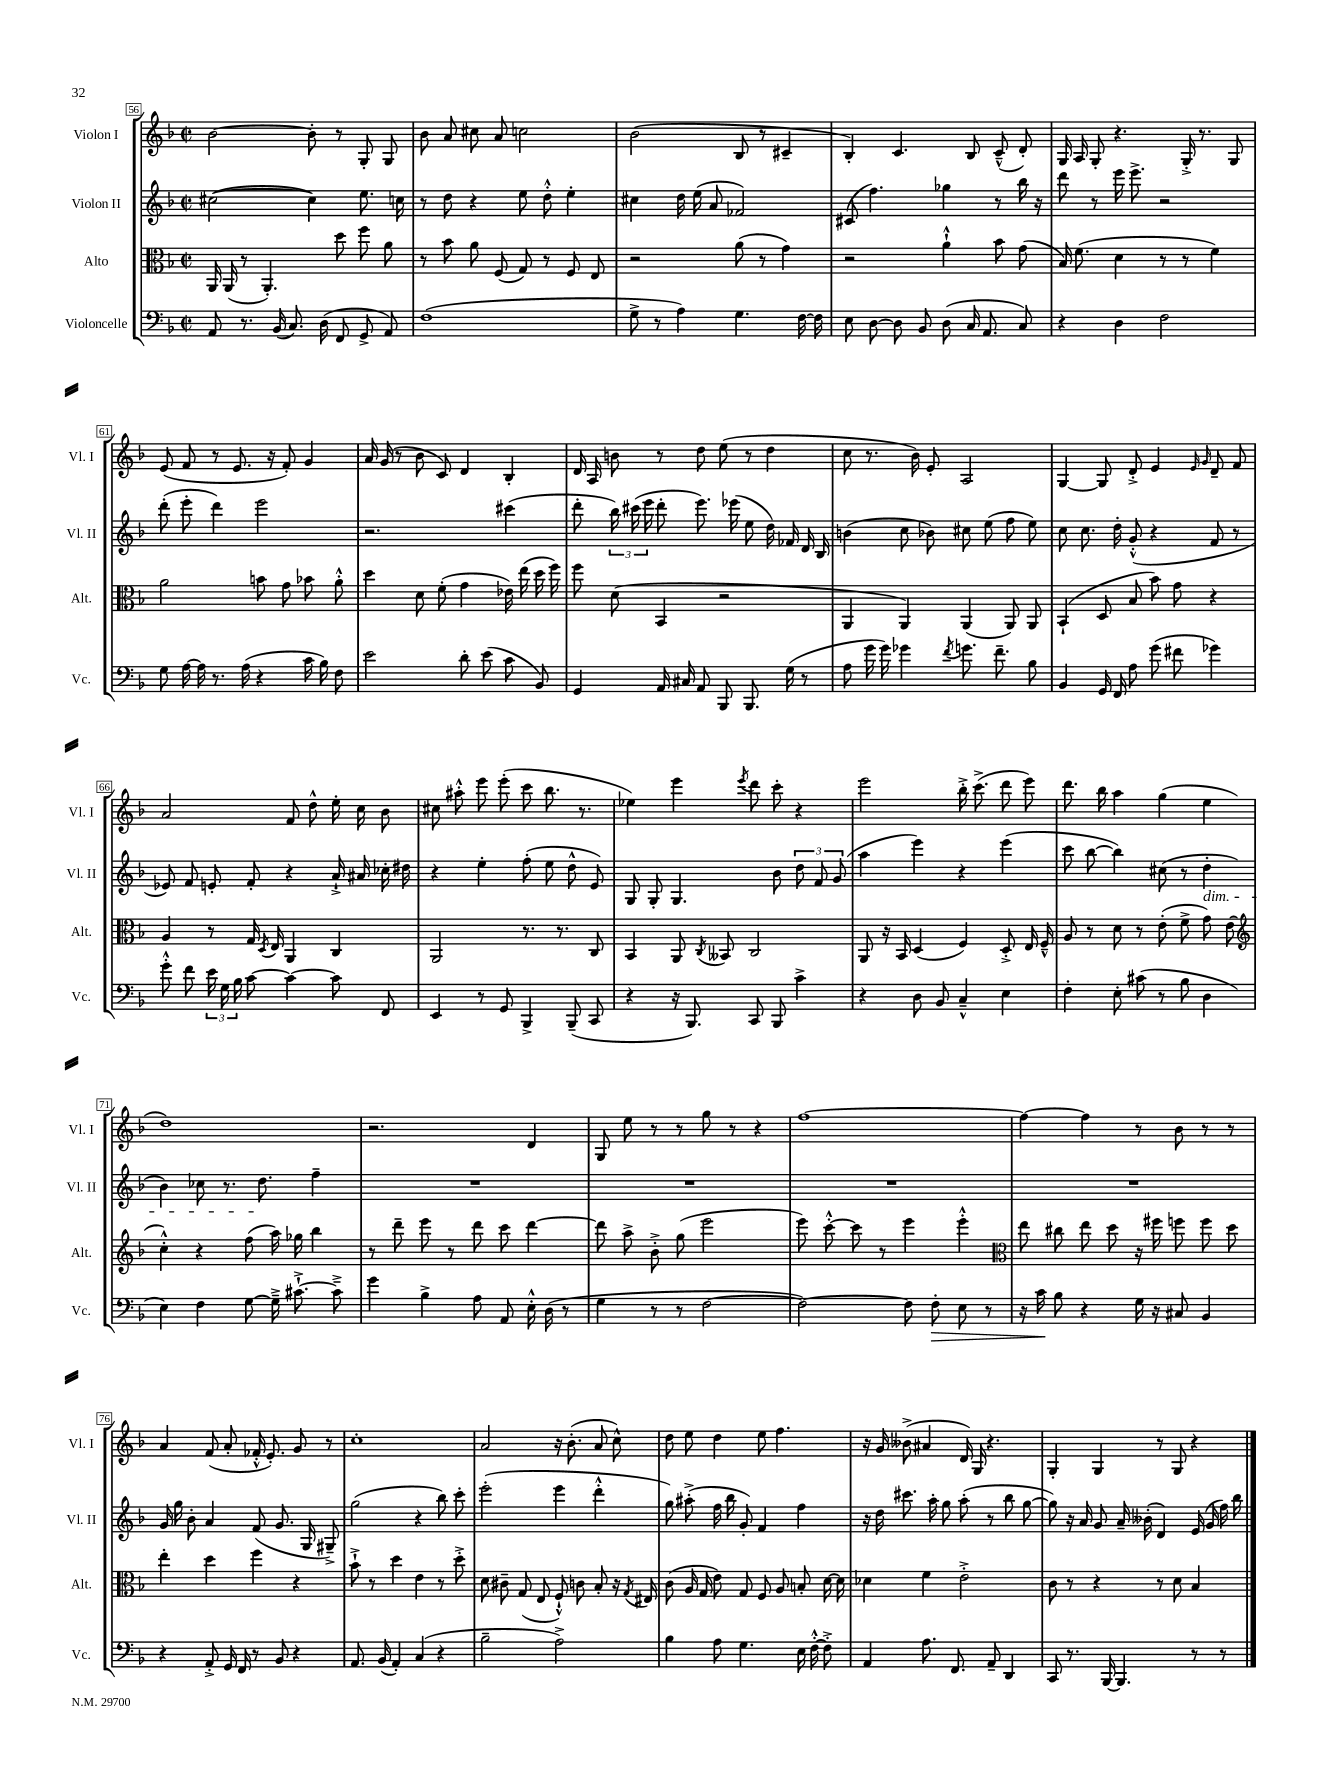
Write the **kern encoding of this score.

**kern	**kern	**kern	**kern
*staff4	*staff3	*staff2	*staff1
*clefF4	*clefC3	*clefG2	*clefG2
*k[b-]	*k[b-]	*k[b-]	*k[b-]
*M2/2	*M2/2	*M2/2	*M2/2
*met(c|)	*met(c|)	*met(c|)	*met(c|)
8AA	16AA	([2cc#	[2b-
.	(16AA	.	.
8.r	8r	.	.
.	4.AA')	.	.
(16BB-	.	.	.
8.C)	.	.	.
.	.	4cc#])	8b-']
(16D	.	.	.
8FF	8dd	.	8r
8GG^	8ff	8.ee	8G'
8AA)	8a	.	8G
.	.	16cc	.
=	=	=	=
(1F	8r	8r	8b-
.	8b-	8dd	8a
.	8a	4r	8cc#
.	(8F	.	8a
.	8G)	8ee	2cc
.	8r	8dd'^^	.
.	8F	4ee'	.
.	8E	.	.
=	=	=	=
8G^	2r	4cc#	(2b-
8r	.	.	.
4A)	.	16dd	.
.	.	(16ee	.
.	.	8a	.
4.G	(8a	2f-)	8B-
.	8r	.	8r
.	4g)	.	4c#~
[16F	.	.	.
16F]	.	.	.
=	=	=	=
8E	2r	(8c#	4B-')
[8D	.	4.ff)	.
8D]	.	.	4.c
8BB-	.	.	.
(8D	4a`^^	4gg-	.
16C	.	.	8B-
8.AA	.	.	.
.	8b-	8r	(8c~^^
8C)	(8g	16bb-	8d')
.	.	16r	.
=	=	=	=
4r	16B-)	8ddd	16G
.	(8.f	.	16A
.	.	8r	8G'
4D	4d	16eee	4.r
.	.	8.eee^	.
2F	8r	2r	.
.	8r	.	16G'^
.	.	.	8.r
.	4f)	.	.
.	.	.	8G
=	=	=	=
8G	2a	(8ddd'	(8e
[16A	.	8eee'	8f
16A]	.	.	.
8.r	.	4ddd)	8r
.	.	.	8.e
(16A	.	.	.
4r	8b	2eee	.
.	.	.	16r
.	8g	.	8f')
16c	8b-	.	4g
16B-)	.	.	.
8F	8a'^^	.	.
=	=	=	=
2e	4dd	2.r	16a
.	.	.	(16g
.	.	.	8r
.	8d	.	8b-
.	(8f'	.	8c)
8d'	4g	.	4d
(8e	.	.	.
8c	16e-)	(4ccc#	4B-'
.	(16ee	.	.
8BB-)	16dd	.	.
.	16ff)	.	.
=	=	=	=
4GG	8ff	8ddd'	16d
.	.	.	16A
.	(8d	24bb-)	8b
.	.	(24ccc#	.
.	.	24eee	.
16AA	4BB-	8ddd'	8r
16C#	.	.	.
8AA	.	8.eee)	8dd
8BBB-	2r	.	(8ee
.	.	(16eee-	.
8.BBB-	.	8ee	8r
.	.	16dd)	4dd
(16G	.	16f-	.
8r	.	16d	.
.	.	16B-	.
=	=	=	=
8A	4AA	(4b	8cc
16g	.	.	8.r
16g)	.	.	.
4g-	4AA)	8cc	.
.	.	.	16b-)
.	.	8b-)	8e'
8qf	.	.	.
8.g	(4AA	8cc#	2A
.	.	(8ee	.
8.f~	.	.	.
.	8AA)	8ff	.
8B-	8AA	8ee)	.
=	=	=	=
4BB-	(4BB-`	8cc	[4G
.	.	8.cc	.
16GG	8D	.	8G]
16FF	.	16dd'	.
8A	8B-	(8g'^^	8d'^
(8g	8b-)	4r	4e
8f#	8g	.	.
.	.	.	16qqe
.	.	.	16qqg
4g-)	4r	8f	8d~
.	.	8r	8f
=	=	=	=
8g'^^	4A	8e-)	2a
8f	.	8f	.
24e	8r	8e'	.
24G	.	.	.
24B-	.	.	.
[8c	16G	8f'	.
.	8qD	.	.
.	16E	.	.
4c_	4AA	4r	8f
.	.	.	8dd^^
8c]	4C	16a`^	16ee'
.	.	16a#	16cc
8FF	.	16cc-'	8b-
.	.	16dd#	.
=	=	=	=
4EE	2AA	4r	8cc#
.	.	.	8aa#'^^
8r	.	4ee'	8eee
8GG	.	.	(8eee'
4BBB-^	8.r	(8ff'	8ccc
.	.	8ee	8.bb-
.	8.r	.	.
(8BBB-~	.	8dd^^	.
.	.	.	8.r
8CC	8C	8e)	.
=	=	=	=
4r	4BB-	8G	4ee-)
.	.	8G'	.
16r	8AA	4.G	4eee
8.BBB-)	.	.	.
.	8qC	.	.
.	8BB--	.	.
.	.	.	8qeee
8CC	2C	.	8ddd
8BBB-	.	8b-	8ccc'
4c^	.	12dd	4r
.	.	12f	.
.	.	(12g	.
=	=	=	=
4r	8AA	4aa	2eee
.	16r	.	.
.	16BB-	.	.
8D	(4D	4eee)	.
8BB-	.	.	.
4C~^^	4F)	4r	16bb-'^
.	.	.	(8.ccc^
4E	8D'^	(4eee	8ddd
.	16E	.	8eee)
.	16F~^^	.	.
=	=	=	=
4F'	8A	8ccc	8.ddd
.	8r	[8bb-	.
.	.	.	16bb-
8E'	8d	4bb-])	4aa
(8c#	8r	.	.
8r	(8e'	(8cc#	(4gg
8B-	8f^	8r	.
4D	8g)	4dd'	4ee
.	(8e	.	.
=	=	=	=
*	*clefG2	*	*
4E)	4cc'^^)	4b-)	1dd)
4F	4r	8cc-	.
.	.	8.r	.
[8G	(8ff	.	.
.	.	8.dd	.
16G~^]	16aa)	.	.
[8.c#`^	16gg-	.	.
.	4bb-	4ff~	.
8c#~^]	.	.	.
=	=	=	=
4g	8r	1r	2.r
.	8ddd~	.	.
4B-^	8eee	.	.
.	8r	.	.
8A	8ddd	.	.
8AA	8ccc	.	.
16E'^^	[4ddd	.	4d
(16D	.	.	.
8r	.	.	.
=	=	=	=
4G	8ddd]	1r	8G
.	8aa^	.	8ee
8r	8b-'^	.	8r
8r	(8gg	.	8r
[2F	2eee	.	8gg
.	.	.	8r
.	.	.	4r
=	=	=	=
2F_)	8eee)	1r	[1ff
.	[8ccc'^^	.	.
.	8ccc]	.	.
.	8r	.	.
8F]	4eee	.	.
8F'	.	.	.
8E	4eee'^^	.	.
8r	.	.	.
=	=	=	=
*	*clefC3	*	*
16r	8ee	1r	4ff_
16c	.	.	.
8B-	8cc#	.	.
4r	8ee	.	4ff]
.	8dd	.	.
16G	16r	.	8r
16r	16ff#	.	.
8C#	8ff	.	8b-
4BB-	8ff	.	8r
.	8dd	.	8r
=	=	=	=
4r	4ee'	16g	4a
.	.	16gg	.
.	.	8b-'	.
8AA'^	4dd	4a	(8f
16GG	.	.	8a'
16FF	.	.	.
8r	4ff	(8f	16f-'^^
.	.	.	8.e')
8BB-	.	8.g	.
4r	4r	.	8g
.	.	16G	.
.	.	8G#~^)	8r
=	=	=	=
8.AA	8b-`^	(2gg	1cc'
.	8r	.	.
(16BB-	.	.	.
4AA')	4dd	.	.
(4C	4e	4r	.
4r	8r	8bb-)	.
.	8dd'^	8ccc'	.
=	=	=	=
2B-~	8d	(2eee'	2a
.	8c#~	.	.
.	(8G	.	.
.	8E	.	.
2A^)	8F`^^)	4eee	16r
.	.	.	(8.b-'
.	8c	.	.
.	8B-'	4ddd'^^	8a
.	16r	.	8cc^^)
.	8qG	.	.
.	16E#	.	.
=	=	=	=
4B-	(8c	8gg)	8dd
.	16A	(8aa#'^	8ee
.	16G	.	.
8A	8e)	16ff	4dd
.	.	16bb-	.
4.G	8G	8g')	.
.	8F	4f	8ee
.	8A	.	4.ff
16E	8B'	4ff	.
[16F'^^	.	.	.
8F'^]	[16d	.	.
.	16d]	.	.
=	=	=	=
4AA	4d-	16r	16r
.	.	16dd	16g
.	.	8.ccc#	(8b--^
8.A	4f	.	4a#
.	.	16aa'	.
.	.	8gg	.
8.FF	.	.	.
.	2e'^	(8aa'	16d)
.	.	.	16G
8AA~	.	8r	4.r
4DD	.	8bb-	.
.	.	[8gg	.
=	=	=	=
8CC	8c	8gg])	4G'
8.r	8r	16r	.
.	.	16a	.
.	4r	8g	4G
[16BBB-	.	.	.
4.BBB-]	.	16a~	.
.	.	(16b--'	.
.	8r	4d)	8r
.	8d	.	8G
8r	4B-	(16e	4r
.	.	16g	.
8r	.	16ff)	.
.	.	16bb-	.
==	==	==	==
*-	*-	*-	*-
